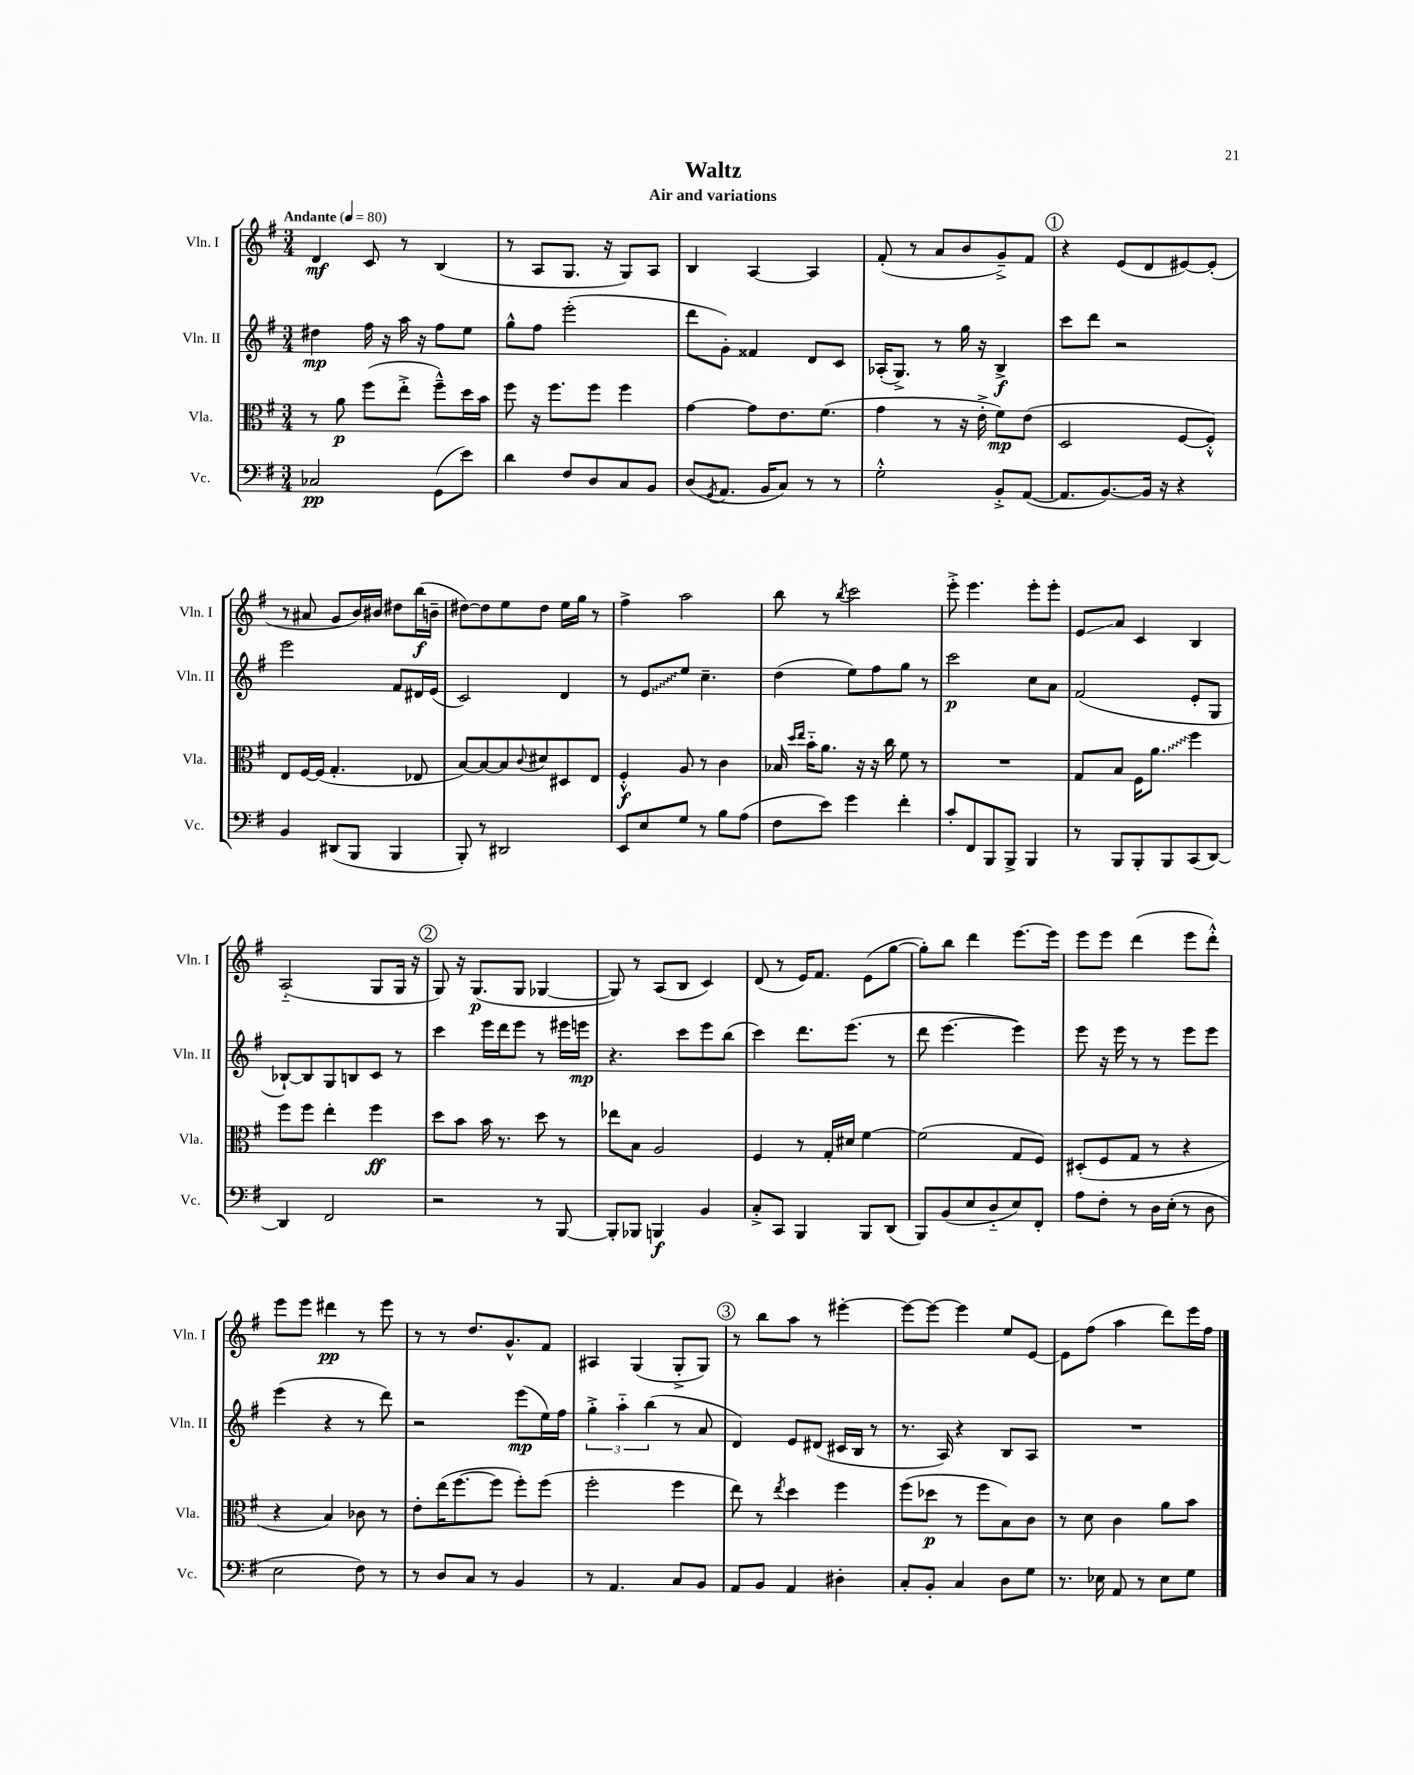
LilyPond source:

\header { title = "Waltz" subtitle = "Air and variations" }
<<
\new StaffGroup <<
\new Staff = "s0" \with { instrumentName = "Vln. I" shortInstrumentName = "Vln. I" } {
    \clef treble \key g \major \numericTimeSignature \time 3/4 \tempo "Andante" 4 = 80
    d'4\mf c'8 r8 b4( |
    r8 a8 g8. r16 g8) a8 |
    b4 a4~ a4 |
    fis'8-.( r8 a'8 b'8 g'8--->) fis'8 |
    \mark \markup { \circle "1" } r4 e'8( d'8 eis'8~) eis'8-.( |
    r8 ais'8 g'8 b'16) bis'16 dis''8 b''16\f( b'16-- |
    dis''8~) dis''8 e''8 dis''8 e''16 g''16 r8 |
    fis''4-> a''2 |
    b''8 r8 \acciaccatura { b''8 } c'''2 |
    e'''8-.-> e'''4. e'''8-. e'''8-. |
    e'8\glissando a'8 c'4 b4 |
    a2-_( g8 g16 r16 |
    \mark \markup { \circle "2" } g8) r16 g8.\p( g8 ges4~ |
    ges8) r8 a8( b8 c'4) |
    d'8( r8 e'16) fis'8. e'8( g''8~ |
    g''8-.) b''8 d'''4 e'''8.~ e'''16 |
    e'''8 e'''8 d'''4( e'''8 d'''8-.-^) |
    e'''8 e'''8 dis'''4\pp r8 e'''8 |
    r8 r8 d''8. g'8.-^ fis'8 |
    ais4 g4( g8-.-> g8) |
    \mark \markup { \circle "3" } r8 b''8 a''8 r8 eis'''4~-. |
    eis'''8~ eis'''8~ eis'''4 e''8 e'8~ |
    e'8 fis''8( a''4 d'''8) e'''16 fis''16 \bar "|." |
}
\new Staff = "s1" \with { instrumentName = "Vln. II" shortInstrumentName = "Vln. II" } {
    \clef treble \key g \major \numericTimeSignature \time 3/4
    dis''4\mp fis''16 r16 a''16 r16 fis''8 e''8 |
    g''8-^ fis''8 e'''2-.( |
    d'''8 g'8-.) fisis'4 d'8 c'8 |
    aes16-.( g8.->) r8 g''16 r16 b4->\f |
    \mark \markup { \circle "1" } c'''8 d'''8 r2 |
    e'''2 fis'8 dis'16 e'16( |
    c'2) d'4 |
    r8 \once \override Glissando.style = #'zigzag e'8\glissando e''8 c''4.-- |
    d''4( e''8) fis''8 g''8 r8 |
    c'''2\p c''8 a'8 |
    fis'2( e'8-. g8 |
    bes8~-!) bes8 g8 b8 c'8 r8 |
    \mark \markup { \circle "2" } c'''4 e'''16 d'''16 e'''8 r8 eis'''16 e'''16\mp |
    r4. c'''8 e'''8 b''8( |
    c'''4) d'''8. e'''8.( r8 |
    d'''8 e'''4.~ e'''4) |
    e'''8 r16 e'''16 r8 r8 e'''8 e'''8 |
    e'''4( r4 r8 d'''8) |
    r2 e'''8\mp( e''16) fis''16 |
    \tuplet 3/2 { g''4-.-> a''4-_ b''4( } r8 a'8 |
    \mark \markup { \circle "3" } d'4) e'8 dis'8( cis'16 b16 r8 |
    r8. a16) r4 b8 a8 |
    R2. \bar "|." |
}
\new Staff = "s2" \with { instrumentName = "Vla." shortInstrumentName = "Vla." } {
    \clef alto \key g \major \numericTimeSignature \time 3/4
    r8 a'8\p fis''8( e''8-.-> fis''8---^) d''16 b'16 |
    fis''8 r16 fis''8. fis''8 fis''4 |
    g'4~ g'8 e'8. fis'8.( |
    g'4 r8 r16 e'16-.-> fis'8\mp) e'8( |
    \mark \markup { \circle "1" } d2 fis8~ fis8-.-^) |
    e8 fis16~ fis16( g4.-. ees8 |
    b8~) b8~ b8 \appoggiatura { c'8 } dis'8 dis8 e8 |
    fis4-.-^\f a8 r8 c'4 |
    bes16 \grace { d''16 e''16 } b'16-_ a'8. r16 r16 c''16 fis'8 r8 |
    R2. |
    g8 b8 fis16 \once \override Glissando.style = #'zigzag a'8.\glissando fis''4 |
    fis''8 fis''8 e''4-. fis''4\ff |
    \mark \markup { \circle "2" } d''8 b'8 b'16 r8. d''8 r8 |
    ees''8 b8 a2 |
    fis4 r8 g16-. dis'16 fis'4~ |
    fis'2( g8 fis8) |
    dis8-.( fis8 g8 r8 r4 |
    r4 b4) ces'8 r8 |
    e'8-. e''16( fis''8.~ fis''8 fis''8-.) fis''8( |
    fis''2-. fis''4 |
    \mark \markup { \circle "3" } e''8) r8 \acciaccatura { e''8 } d''4 fis''4 |
    fis''8( des''8\p r8 fis''8 b8) c'8 |
    r8 d'8 c'4 a'8 b'8 \bar "|." |
}
\new Staff = "s3" \with { instrumentName = "Vc." shortInstrumentName = "Vc." } {
    \clef bass \key g \major \numericTimeSignature \time 3/4
    ces2\pp g,8( e'8) |
    d'4 fis8 d8 c8 b,8 |
    d8( \acciaccatura { g,8 } a,8. b,16 c8) r8 r8 |
    g2-.-^ b,8-.-> a,8~( |
    \mark \markup { \circle "1" } a,8. b,8.~) b,16 r16 r4 |
    b,4 dis,8( b,,8 b,,4 |
    b,,8-.) r8 dis,2 |
    e,8 e8 g8 r8 b8 a8( |
    fis8 e'8) g'4 fis'4-. |
    c'8-. fis,8 b,,8 b,,8-> b,,4 |
    r8 b,,8 b,,8-. b,,8 c,8( d,8~) |
    d,4 fis,2 |
    \mark \markup { \circle "2" } r2 r8 b,,8~ |
    b,,8-. bes,,8 b,,4\f b,4 |
    c8-.-> c,8 b,,4 b,,8 d,8( |
    b,,8) b,8( e8 d8-_ e8) fis,8-. |
    a8 fis8-. r8 d16 e16-.( r8 d8 |
    e2 fis8) r8 |
    r8 d8 c8 r8 b,4 |
    r8 a,4. c8 b,8 |
    \mark \markup { \circle "3" } a,8 b,8 a,4 dis4-. |
    c8-. b,8-. c4 d8 g8 |
    r8. ees16 a,8 r8 ees8 g8 \bar "|." |
}
>>
>>
\layout { \context { \Score \remove "Bar_number_engraver" } }
